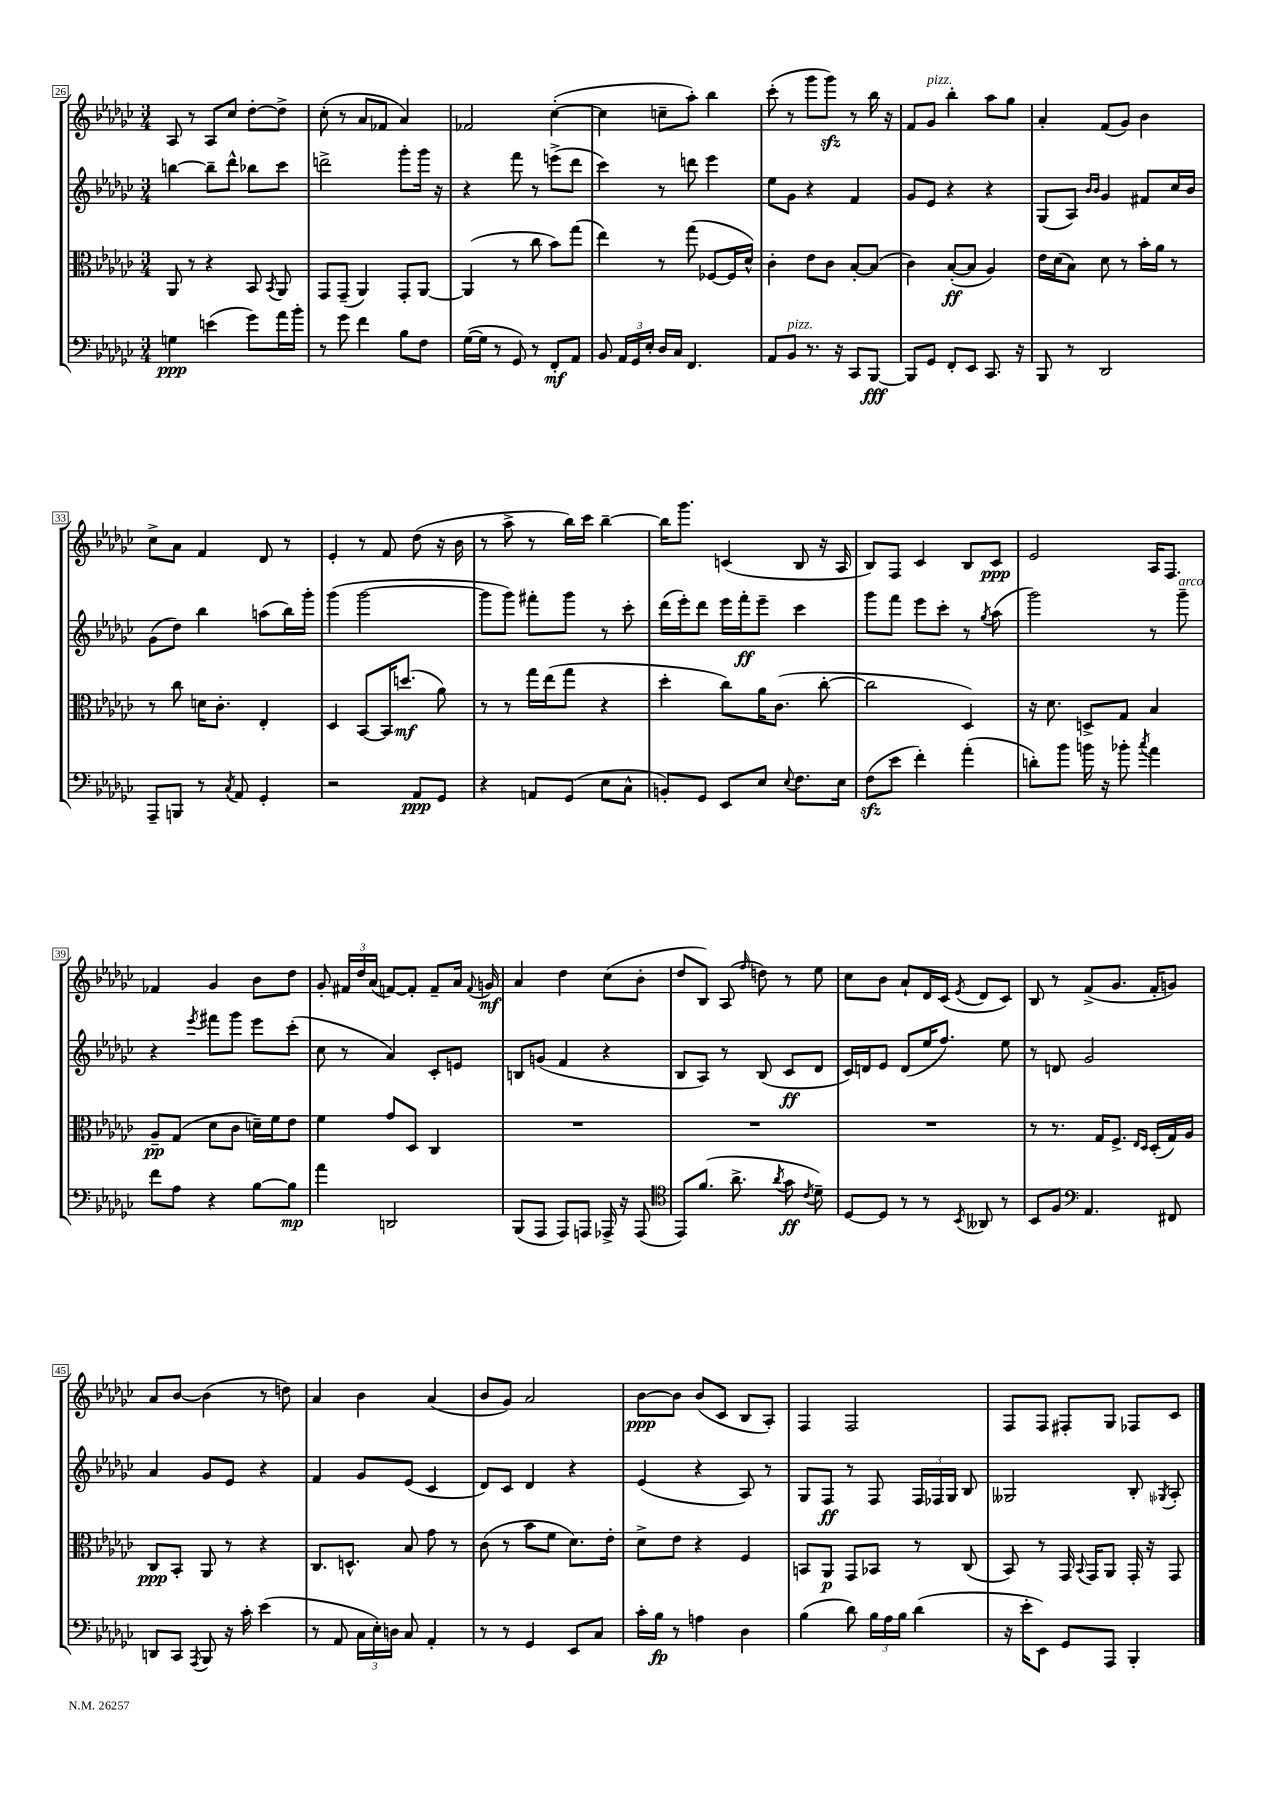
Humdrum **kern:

**kern	**dynam	**kern	**dynam	**kern	**dynam	**kern	**dynam
*part4	*part4	*part3	*part3	*part2	*part2	*part1	*part1
*staff4	*staff4	*staff3	*staff3	*staff2	*staff2	*staff1	*staff1
*clefF4	*	*clefC3	*	*clefG2	*	*clefG2	*
*k[b-e-a-d-g-c-]	*	*k[b-e-a-d-g-c-]	*	*k[b-e-a-d-g-c-]	*	*k[b-e-a-d-g-c-]	*
*M3/4	*	*M3/4	*	*M3/4	*	*M3/4	*
=26	=26	=26	=26	=26	=26	=26	=26
4Gn\	ppp	8AA-/	.	[4bbn\	.	8A-/	.
.	.	8r	.	.	.	8r	.
(4en\	.	4r	.	8bb~\L]	.	8A-/L	.
.	.	.	.	8ddd-^^\J	.	8cc-/J	.
8g-\L)	.	8BB-/	.	8bb-X\L	.	[8dd-'\L	.
.	.	8qBB-/	.	.	.	.	.
16a-\L	.	8AA-/	.	8ccc-\J	.	8dd-^\J]	.
16b-'\JJ	.	.	.	.	.	.	.
=27	=27	=27	=27	=27	=27	=27	=27
8r	.	8GG-/L	.	2dddn^\	.	(8cc-'\	.
8g-\	.	(8GG-~/J	.	.	.	8r	.
4f\	.	4AA-/)	.	.	.	8a-/L	.
.	.	.	.	.	.	8f-X/J	.
8B-\L	.	8GG-'/L	.	8ggg-'\L	.	4a-/)	.
8F\J	.	[8AA-/J	.	16ggg-\Jk	.	.	.
.	.	.	.	16r	.	.	.
=28	=28	=28	=28	=28	=28	=28	=28
([16G-\LL	.	(4AA-/]	.	4r	.	2f-X/	.
16G-\JJ]	.	.	.	.	.	.	.
8r	.	.	.	.	.	.	.
8GG-/)	.	8r	.	8fff\	.	.	.
8r	.	8cc-\	.	8r	.	.	.
8FF'/L	mf	8b-\L)	.	(8eeen^\L	.	([4cc-'\	.
8AA-/J	.	(8gg-\J	.	8ddd-\J	.	.	.
=29	=29	=29	=29	=29	=29	=29	=29
8BB-/	.	4ee-\)	.	4ccc-\)	.	4cc-\]	.
24AA-/LL	.	.	.	.	.	.	.
24GG-/	.	.	.	.	.	.	.
24E-'/JJ	.	.	.	.	.	.	.
16D-/LL	.	8r	.	8r	.	8ccn~\L	.
16C-/JJ	.	.	.	.	.	.	.
4.FF/	.	(8gg-\	.	8dddn\	.	8aa-'\J)	.
.	.	[8F-X/L	.	4eee-\	.	4bb-\	.
.	.	16F-/L]	.	.	.	.	.
.	.	16d-^^/JJ)	.	.	.	.	.
=30	=30	=30	=30	=30	=30	=30	=30
8AA-/L	.	4c-'\	.	8ee-\L	.	(8ccc-'\	.
!LO:TX:a:i:t=pizz.	!	!	!	!	!	!	!
8BB-/J	.	.	.	8g-\J	.	8r	.
8.r	.	8e-\L	.	4r	.	8ggg-\L	.
.	.	8c-\J	.	.	.	8ggg-zz\J)	.
16r	.	.	.	.	.	.	.
8CC-/L	.	[8B-'/L	.	4f/	.	8r	.
[8BBB-/J	fff	(8B-/J]	.	.	.	16bb-\	.
.	.	.	.	.	.	16r	.
=31	=31	=31	=31	=31	=31	=31	=31
8BBB-/L]	.	4c-\)	.	8g-/L	.	8f/L	.
!	!	!	!	!	!	!LO:TX:a:i:t=pizz.	!
8GG-/J	.	.	.	8e-/J	.	8g-/J	.
8FF'/L	.	([8B-'/L	ff	4r	.	4bb-'\	.
8EE-/J	.	8B-/J]	.	.	.	.	.
8.CC-/	.	4A-/)	.	4r	.	8aa-\L	.
.	.	.	.	.	.	8gg-\J	.
16r	.	.	.	.	.	.	.
=32	=32	=32	=32	=32	=32	=32	=32
8BBB-/	.	16e-\LL	.	(8G-/L	.	4a-'/	.
.	.	(16d-\J	.	.	.	.	.
8r	.	8B-\J)	.	8A-/J)	.	.	.
.	.	.	.	16qqb-/LL	.	.	.
.	.	.	.	16qqb-/JJ	.	.	.
2DD-/	.	8d-\	.	4g-/	.	(8f/L	.
.	.	8r	.	.	.	8g-/J)	.
.	.	16b-'\LL	.	8f#X/L	.	4b-\	.
.	.	16a-\JJ	.	.	.	.	.
.	.	8r	.	16cc-/L	.	.	.
.	.	.	.	16b-/JJ	.	.	.
!!LO:LB:g=z
=33	=33	=33	=33	=33	=33	=33	=33
8AAA-~/L	.	8r	.	(8g-\L	.	8cc-^\L	.
8BBBn/J	.	8cc-\	.	8dd-\J)	.	8a-\J	.
8r	.	16dn\KL	.	4bb-\	.	4f/	.
.	.	8.c-'\J	.	.	.	.	.
8qC-/	.	.	.	.	.	.	.
8AA-/	.	.	.	.	.	.	.
4GG-'/	.	4E-'/	.	(8aan\L	.	8d-/	.
.	.	.	.	16bb-\L)	.	8r	.
.	.	.	.	16ggg-'\JJ	.	.	.
=34	=34	=34	=34	=34	=34	=34	=34
2r	.	4D-/	.	(4ggg-\	.	4e-'/	.
.	.	[8BB-/L	.	[2ggg-\	.	8r	.
.	.	16BB-/K]	.	.	.	8f/	.
.	.	(8.ddn/J	mf	.	.	.	.
8AA-/L	ppp	.	.	.	.	(8dd-\	.
8GG-/J	.	8a-\)	.	.	.	16r	.
.	.	.	.	.	.	16b-\	.
=35	=35	=35	=35	=35	=35	=35	=35
4r	.	8r	.	8ggg-\L]	.	8r	.
.	.	8r	.	8ggg-\J)	.	8aa-^\	.
8AAn/L	.	16gg-\LL	.	8fff#X'\L	.	8r	.
.	.	(16ee-\J	.	.	.	.	.
(8GG-/J	.	8gg-\J	.	8ggg-\J	.	16bb-\LL)	.
.	.	.	.	.	.	16ccc-\JJ	.
8E-\L	.	4r	.	8r	.	[4bb-~\	.
8C-^^\J	.	.	.	8ccc-'\	.	.	.
=36	=36	=36	=36	=36	=36	=36	=36
8BBn'/L)	.	4dd-'\	.	(16ddd-\LL	.	16bb-\KL]	.
.	.	.	.	16eee-'\J)	.	8.ggg-\J	.
8GG-/J	.	.	.	8ddd-\J	.	.	.
8EE-/L	.	8cc-\L)	.	16eee-\LL	.	(4cn/	.
.	.	.	.	16fff'\J	ff	.	.
8E-/J	.	16a-\K	.	8eee-~\J	.	.	.
.	.	(8.c-\J	.	.	.	.	.
8qqE-/	.	.	.	.	.	.	.
8.F\L	.	.	.	4ccc-\	.	8B-/	.
.	.	[8cc-'\	.	.	.	16r	.
16E-\Jk	.	.	.	.	.	16A-/	.
=37	=37	=37	=37	=37	=37	=37	=37
(8Fzz\L	.	2cc-\]	.	8ggg-\L	.	8B-/L)	.
8e-\J	.	.	.	8fff\J	.	8F/J	.
4f'\)	.	.	.	8eee-\L	.	4c-/	.
.	.	.	.	8ccc-'\J	.	.	.
(4a-'\	.	4D-/)	.	8r	.	8B-/L	.
.	.	.	.	8qgg-/	.	.	.
.	.	.	.	(8aa-\	.	8c-/J	ppp
=38	=38	=38	=38	=38	=38	=38	=38
8dn'\L)	.	16r	.	2ggg-\)	.	2e-/	.
.	.	8.d-\	.	.	.	.	.
8b-\J	.	.	.	.	.	.	.
16bn\	.	8Dn^/L	.	.	.	.	.
16r	.	.	.	.	.	.	.
8b-X'\	.	8G-/J	.	.	.	.	.
8qcc-/	.	.	.	.	.	.	.
4a-\	.	4B-/	.	8r	.	16A-/KL	.
.	.	.	.	.	.	8.F/J	.
!	!	!	!	!LO:TX:a:i:t=arco	!	!	!
.	.	.	.	8ggg-~\	.	.	.
!!LO:LB:g=z
=39	=39	=39	=39	=39	=39	=39	=39
8f\L	.	8A-~/L	pp	4r	.	4f-X/	.
8A-\J	.	(8G-/J	.	.	.	.	.
.	.	.	.	8qeee-/	.	.	.
4r	.	8d-\L	.	8fff#X\L	.	4g-/	.
.	.	8c-\J	.	8ggg-\J	.	.	.
[8B-\L	.	16dn~\LL)	.	8eee-\L	.	8b-\L	.
.	.	16f\J	.	.	.	.	.
8B-\J]	mp	8e-\J	.	(8ccc-'\J	.	8dd-\J	.
=40	=40	=40	=40	=40	=40	=40	=40
4a-\	.	4f\	.	8cc-\	.	8g-'/	.
.	.	.	.	8r	.	24f#X/LL	.
.	.	.	.	.	.	24dd-/	.
.	.	.	.	.	.	(24a-/JJ	.
2DDn/	.	8g-/L	.	4a-/)	.	[8fn/L)	.
.	.	8D-/J	.	.	.	8f'/J]	.
.	.	4C-/	.	8c-'/L	.	8f~/L	.
.	.	.	.	8en/J	.	16a-/Jk	.
.	.	.	.	.	.	8qqf/	.
.	.	.	.	.	.	16gn/	mf
=41	=41	=41	=41	=41	=41	=41	=41
(8BBB-/L	.	2.r	.	8Bn/L	.	4a-/	.
8AAA-/J	.	.	.	(8gn/J	.	.	.
8AAA-/L)	.	.	.	4f/	.	4dd-\	.
8AAAn/J	.	.	.	.	.	.	.
16AAA-X^/	.	.	.	4r	.	(8cc-\L	.
16r	.	.	.	.	.	.	.
(8AAA-/	.	.	.	.	.	8b-'\J	.
=42	=42	=42	=42	=42	=42	=42	=42
*clefC4	*	*	*	*	*	*	*
8EE-/L)	.	2.r	.	8B-/L	.	8dd-/L	.
(8.f/J	.	.	.	8A-/J)	.	8B-/J)	.
.	.	.	.	8r	.	(8A-/	.
8.a-^\	.	.	.	.	.	.	.
.	.	.	.	.	.	16qqff/	.
.	.	.	.	(8B-/	.	8ddn\)	.
8qa-/	.	.	.	.	.	.	.
8g-\	ff	.	.	8c-/L	ff	8r	.
8qc-/	.	.	.	.	.	.	.
8d-~\)	.	.	.	8d-/J	.	8ee-\	.
=43	=43	=43	=43	=43	=43	=43	=43
[8D-/L	.	2.r	.	16c-/LL)	.	8cc-\L	.
.	.	.	.	16dn/J	.	.	.
8D-/J]	.	.	.	8e-/J	.	8b-\J	.
8r	.	.	.	(8d/L	.	8a-`/L	.
8r	.	.	.	16ee-/K	.	16d-/L	.
.	.	.	.	8.ff/J)	.	(16c-/JJ	.
8qBB-/	.	.	.	.	.	8qe-/	.
8AA--X/	.	.	.	.	.	8d-/L	.
8r	.	.	.	8ee-\	.	8c-/J)	.
=44	=44	=44	=44	=44	=44	=44	=44
8BB-/L	.	8r	.	8r	.	8B-/	.
8F/J	.	8.r	.	8dn/	.	8r	.
*clefF4	*	*	*	*	*	*	*
4.AA-/	.	.	.	2g-/	.	(8f^/L	.
.	.	16G-/KL	.	.	.	.	.
.	.	8.F^/J	.	.	.	8.g-/J	.
.	.	16qqE-/LL	.	.	.	.	.
.	.	16qqD-/JJ	.	.	.	.	.
.	.	(16D-'/LL	.	.	.	16f'/KL	.
8FF#X/	.	16G-/)	.	.	.	8gn/J)	.
.	.	16A-/JJ	.	.	.	.	.
!!LO:LB:g=z
=45	=45	=45	=45	=45	=45	=45	=45
8DDn/L	.	8C-/L	ppp	4a-/	.	8a-/L	.
8CC-/J	.	8BB-'/J	.	.	.	[8b-/J	.
8qAAA-/	.	.	.	.	.	.	.
8BBB-/	.	8AA-/	.	8g-/L	.	(4b-\]	.
16r	.	8r	.	8e-/J	.	.	.
16c-'\	.	.	.	.	.	.	.
(4e-\	.	4r	.	4r	.	8r	.
.	.	.	.	.	.	8ddn\)	.
=46	=46	=46	=46	=46	=46	=46	=46
8r	.	8.C-/L	.	4f/	.	4a-/	.
8AA-/	.	.	.	.	.	.	.
.	.	8.Dn^^/J	.	.	.	.	.
24C-\LL	.	.	.	8g-/L	.	4b-\	.
24E-'\)	.	.	.	.	.	.	.
24Dn\JJ	.	.	.	.	.	.	.
8C-/	.	8B-/	.	(8e-/J	.	.	.
4AA-'/	.	8g-\	.	4c-/	.	(4a-/	.
.	.	8r	.	.	.	.	.
=47	=47	=47	=47	=47	=47	=47	=47
8r	.	(8c-\	.	8d-/L)	.	8b-/L	.
8r	.	8r	.	8c-/J	.	8g-/J)	.
4GG-/	.	8b-\L	.	4d-/	.	2a-/	.
.	.	8f\J	.	.	.	.	.
8EE-/L	.	8.d-\L)	.	4r	.	.	.
8C-/J	.	.	.	.	.	.	.
.	.	16e-'\Jk	.	.	.	.	.
=48	=48	=48	=48	=48	=48	=48	=48
16c-'\LL	.	8d-^\L	.	(4e-/	.	[8b-\L	ppp
16B-\JJ	fp	.	.	.	.	.	.
8r	.	8e-\J	.	.	.	8b-\J]	.
4An\	.	4r	.	4r	.	(8b-/L	.
.	.	.	.	.	.	8c-/J	.
4D-\	.	4F/	.	8A-/)	.	8B-/L	.
.	.	.	.	8r	.	8A-'/J)	.
=49	=49	=49	=49	=49	=49	=49	=49
(4B-\	.	8BBn/L	.	8G-/L	.	4F/	.
.	.	8AA-/J	p	8F/J	ff	.	.
8d-\)	.	8GG-/L	.	8r	.	2F/	.
24B-\LL	.	8BB-X/J	.	8F/	.	.	.
24A-\	.	.	.	.	.	.	.
24B-\JJ	.	.	.	.	.	.	.
(4d-\	.	8r	.	24F/LL	.	.	.
.	.	.	.	24F-X/	.	.	.
.	.	.	.	24G-/JJ	.	.	.
.	.	(8C-/	.	8B-/	.	.	.
=50	=50	=50	=50	=50	=50	=50	=50
16r	.	8BB-/)	.	2G--X/	.	8F/L	.
16e-'\KL	.	.	.	.	.	.	.
8EE-\J)	.	8r	.	.	.	8F/J	.
8GG-/L	.	16GG-/	.	.	.	8F#X'/L	.
.	.	8qqBB-/	.	.	.	.	.
.	.	16GG-/KL	.	.	.	.	.
8AAA-/J	.	8AA-/J	.	.	.	8G-/J	.
4BBB-'/	.	16GG-'/	.	8B-'/	.	8F-X/L	.
.	.	16r	.	.	.	.	.
.	.	.	.	8qG-X/	.	.	.
.	.	8GG-/	.	8A-'/	.	8c-/J	.
==	==	==	==	==	==	==	==
*-	*-	*-	*-	*-	*-	*-	*-
